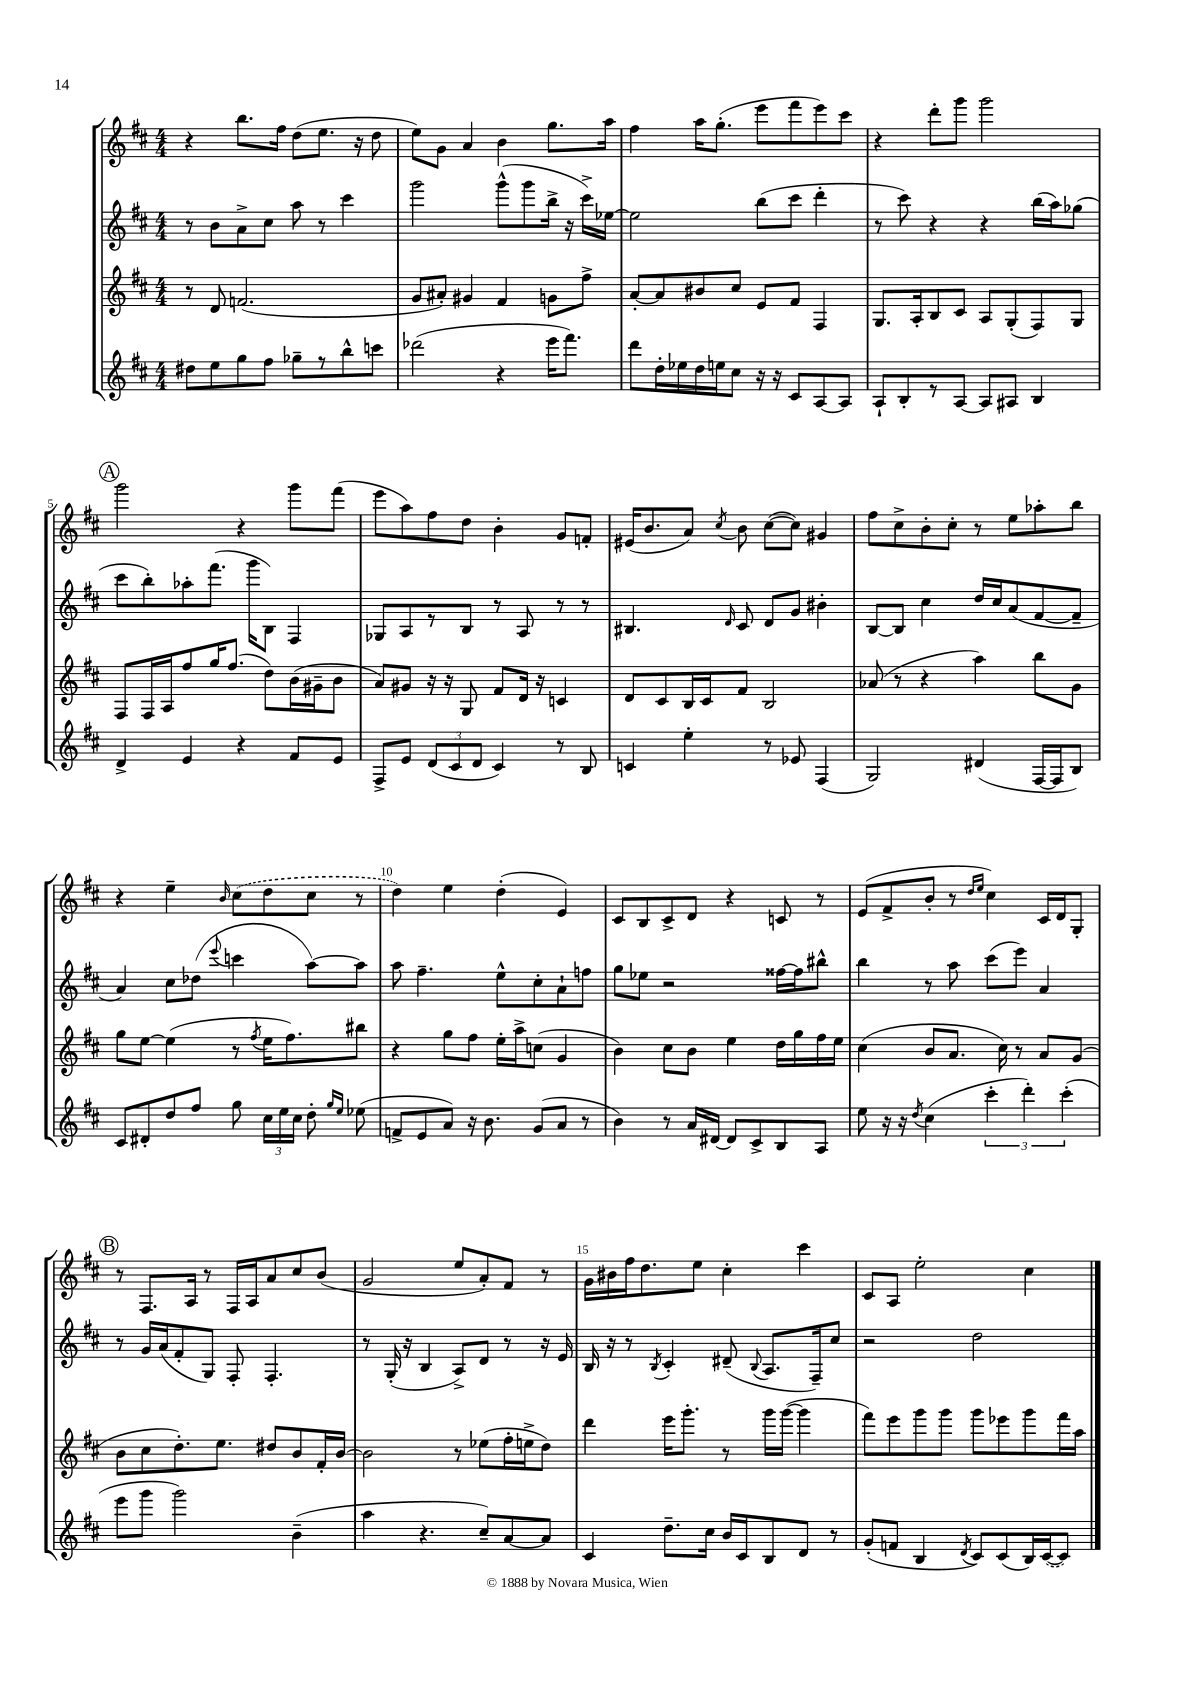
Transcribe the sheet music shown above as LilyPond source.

<<
\new StaffGroup <<
\new Staff = "s0" {
    \clef treble \key d \major \numericTimeSignature \time 4/4
    \autoBeamOff r4 b''8.[ fis''16] d''8[( e''8.] r16 d''8 |
    e''8[) g'8] a'4 b'4 g''8.[ a''16] |
    fis''4 a''16[ g''8.]-.( e'''8[ fis'''8 e'''8) cis'''8] |
    r4 d'''8[-. g'''8] g'''2 |
    \mark \markup { \circle "A" } g'''2 r4 g'''8[ fis'''8]( |
    e'''8[ a''8) fis''8 d''8] b'4-. g'8[ f'8]-. |
    eis'16[( b'8. a'8]) \acciaccatura { cis''8 } b'8 cis''8[~( cis''8]) gis'4 |
    fis''8[ cis''8-> b'8-. cis''8]-. r8 e''8[ aes''8-. b''8] |
    r4 e''4-- \grace { b'16 } \once \slurDashed cis''8[( d''8 cis''8] r8 |
    d''4) e''4 d''4-.( e'4) |
    cis'8[ b8 cis'8-> d'8] r4 c'8 r8 |
    e'8[( fis'8-> b'8]-. r8 \grace { d''16[ e''16] } cis''4) cis'16[ d'16 g8]-. |
    \mark \markup { \circle "B" } r8 fis8.[ a16] r8 fis16[ a16 a'8 cis''8 b'8]( |
    g'2 e''8[ a'8-.) fis'8] r8 |
    g'16[ bis'16 fis''16 d''8. e''8] cis''4-. cis'''4 |
    cis'8[ a8] e''2-. cis''4 \bar "|." |
}
\new Staff = "s1" {
    \clef treble \key d \major \numericTimeSignature \time 4/4
    \autoBeamOff r8 b'8[ a'8-> cis''8] a''8 r8 cis'''4 |
    g'''2 g'''8[-^( g'''8 b''16]-> r16 cis'''16[->) ees''16]~ |
    ees''2 b''8[( cis'''8] d'''4-. |
    r8 cis'''8) r4 r4 b''16[( a''16) ges''8]( |
    \mark \markup { \circle "A" } cis'''8[ b''8-.) aes''8-. fis'''8.]( g'''16[ b8]) fis4 |
    ges8[ a8 r8 b8] r8 a8 r8 r8 |
    bis4. \grace { d'16 } cis'8 d'8[ g'8] bis'4-. |
    b8[~ b8] cis''4 d''16[ cis''16 a'8( fis'8~ fis'8]-- |
    a'4) cis''8[ des''8]( \appoggiatura { e'''8 } c'''4 a''8[~) a''8] |
    a''8 fis''4.-- e''8[-^ cis''8-. a'8-! f''8] |
    g''8[ ees''8] r2 fisis''16[~ fisis''16 bis''8]-^ |
    b''4 r8 a''8 cis'''8[( e'''8]) a'4 |
    \mark \markup { \circle "B" } r8 g'16[ a'16( fis'8-. g8]) fis8-. fis4.-. |
    r8 g16-.( r16 b4 a8[->) d'8] r8 r16 e'16 |
    b16 r16 r8 \acciaccatura { b8 } cis'4-. dis'8--( \appoggiatura { b8 } a8.[ fis16--) cis''8] |
    r2 d''2 \bar "|." |
}
\new Staff = "s2" {
    \clef treble \key d \major \numericTimeSignature \time 4/4
    \autoBeamOff r8 d'8 f'2.( |
    g'8[ ais'8]-.) gis'4 fis'4 g'8[ fis''8]-> |
    a'8[~-. a'8 bis'8 cis''8] e'8[ fis'8] fis4 |
    g8.[ a16-. b8 cis'8] a8[ g8-.( fis8) g8] |
    \mark \markup { \circle "A" } fis8[ fis16 a16 fis''8 g''16 fis''8.]( d''8[) b'16( gis'16-- b'8] |
    a'8[) gis'8] r16 r16 g8 fis'8[ d'16] r16 c'4 |
    d'8[ cis'8 b16 cis'16 fis'8] b2 |
    aes'8( r8 r4 a''4) b''8[ g'8] |
    g''8[ e''8]~ e''4( r8 \acciaccatura { fis''8 } e''16[ fis''8.) bis''8] |
    r4 g''8[ fis''8] e''16[-. a''16-> c''8]( g'4 |
    b'4) cis''8[ b'8] e''4 d''16[ g''16 fis''16 e''16] |
    cis''4( b'8[ a'8.] cis''16) r8 a'8[ g'8]( |
    \mark \markup { \circle "B" } b'8[ cis''8 d''8.-.) e''8.] dis''8[ b'8 fis'16-. b'16]~ |
    b'2 r8 ees''8[( fis''16-. e''16-> d''8]) |
    d'''4 e'''16[ g'''8.]-. r8 g'''16[ g'''16]~( g'''4 |
    fis'''8[) e'''8 g'''8 g'''8] g'''8[ ees'''8 g'''8 fis'''16 a''16] \bar "|." |
}
\new Staff = "s3" {
    \clef treble \key d \major \numericTimeSignature \time 4/4
    \autoBeamOff dis''8[ e''8 g''8 fis''8] ges''8[-- r8 b''8-^ c'''8] |
    des'''2( r4 e'''16[ fis'''8.]) |
    d'''8[ d''16-. ees''16 d''16 e''16 cis''8] r16 r16 cis'8[ a8~ a8] |
    a8[-! b8-. r8 a8]~ a8[ ais8] b4 |
    \mark \markup { \circle "A" } d'4-> e'4 r4 fis'8[ e'8] |
    fis8[-> e'8] \tuplet 3/2 { d'8[( cis'8 d'8] } cis'4) r8 b8 |
    c'4 e''4-. r8 ees'8 fis4( |
    g2) dis'4( fis16[~ fis16 b8]) |
    cis'8[ dis'8-. d''8 fis''8] g''8 \tuplet 3/2 { cis''16[ e''16 cis''16] } d''8-. \grace { g''16[ e''16] } ees''8( |
    f'8[-> e'8 a'8]) r16 b'8. g'8[( a'8] r8 |
    b'4) r8 a'16[ dis'16]~ dis'8[ cis'8-> b8 a8] |
    e''8 r16 r16 \acciaccatura { d''8 } cis''4( \tuplet 3/2 { cis'''4-. d'''4-.) cis'''4-.( } |
    \mark \markup { \circle "B" } e'''8[ g'''8] g'''2) b'4--( |
    a''4 r4. cis''8[--) a'8~ a'8] |
    cis'4 d''8.[-- cis''16] b'16[ cis'16 b8 d'8] r8 |
    g'8[-.( f'8] b4 \acciaccatura { d'8 } cis'8[) cis'8( b16) \once \slurDashed cis'16~( cis'8]) \bar "|." |
}
>>
>>
\layout { \context { \Score \override BarNumber.break-visibility = ##(#f #t #t) barNumberVisibility = #(every-nth-bar-number-visible 5) } }
